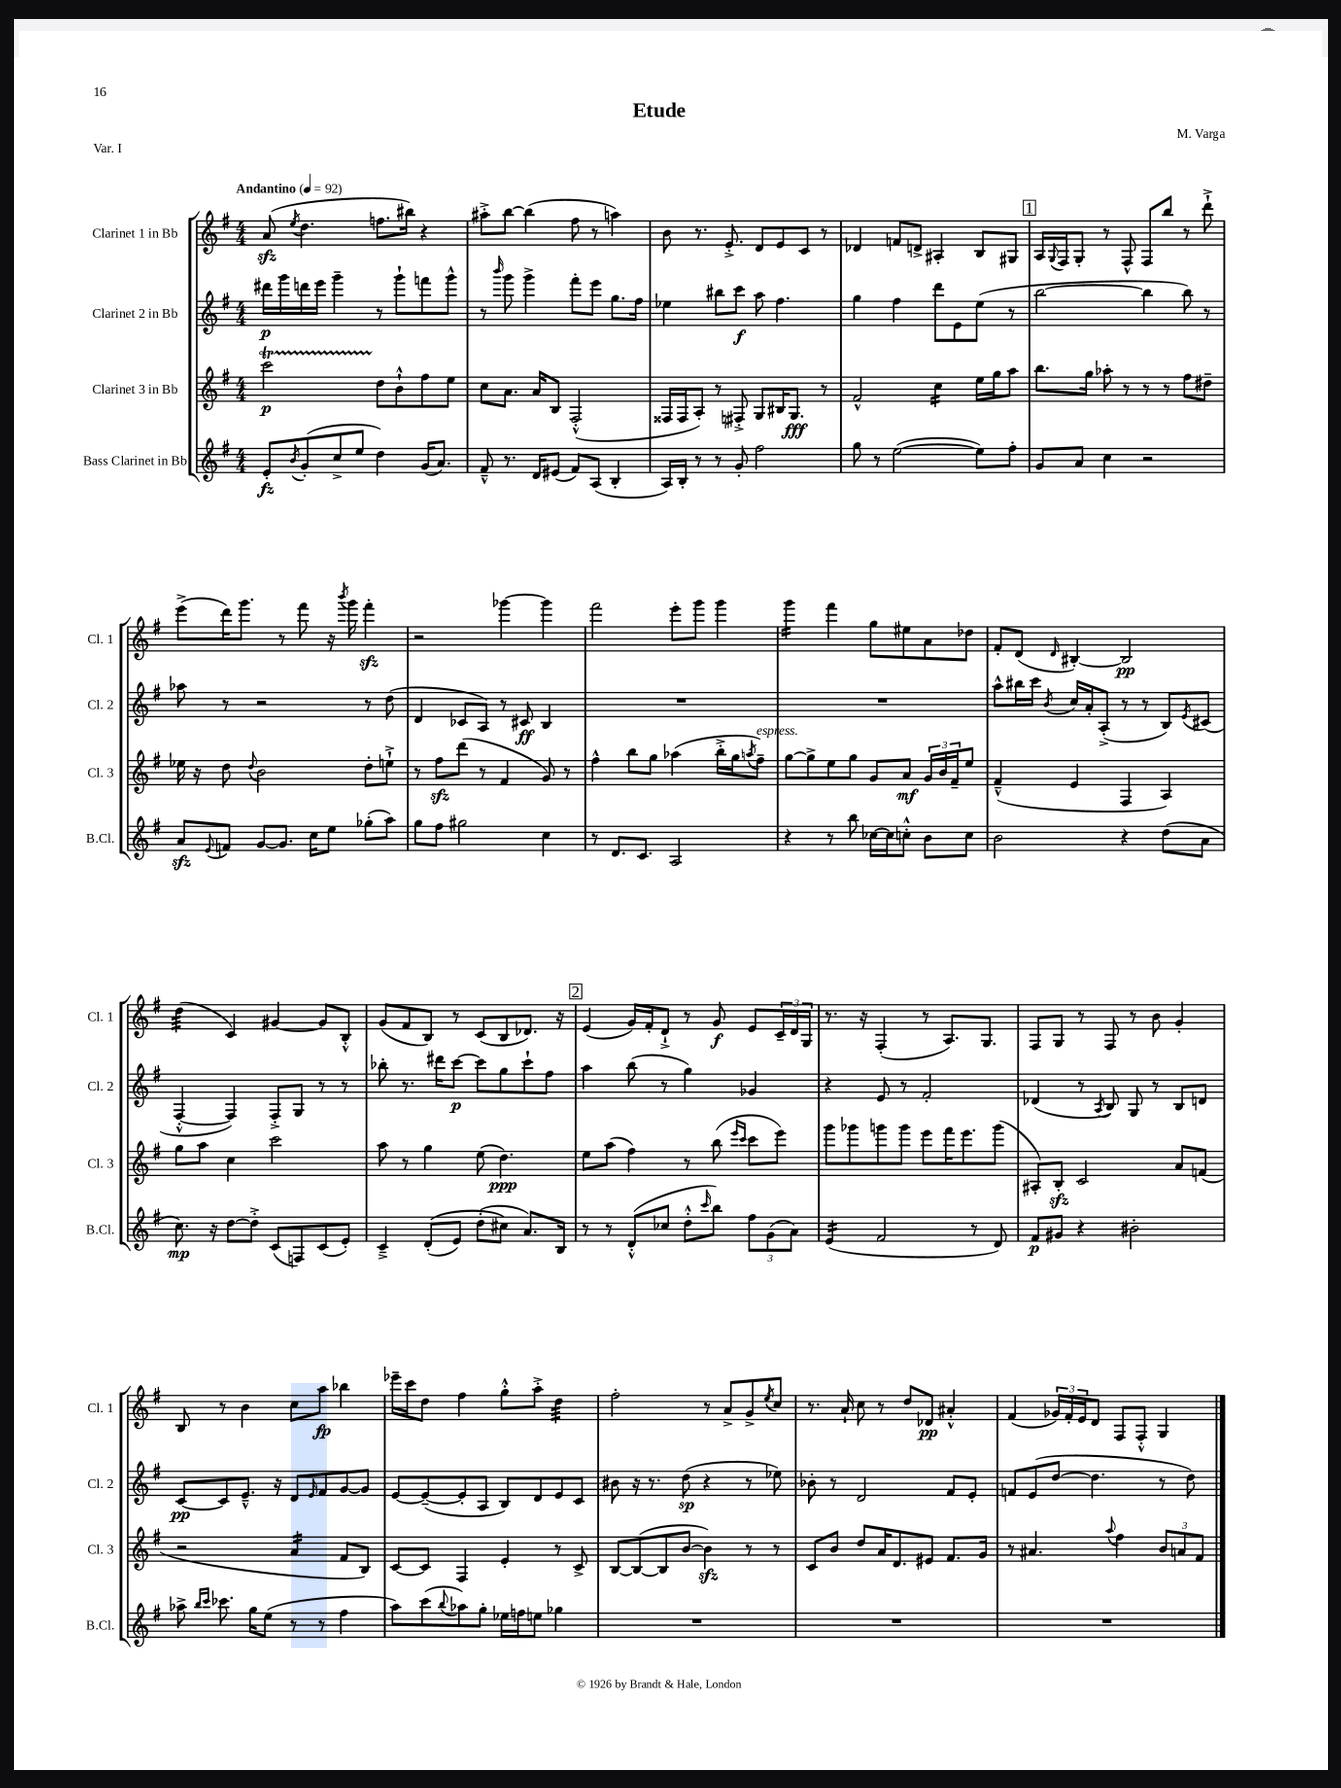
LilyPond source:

\header { title = "Etude" composer = "M. Varga" piece = "Var. I" }
<<
\new StaffGroup <<
\new Staff = "s0" \with { instrumentName = "Clarinet 1 in Bb" shortInstrumentName = "Cl. 1" } {
    \clef treble \key g \major \numericTimeSignature \time 4/4 \tempo "Andantino" 4 = 92
    a'8\sfz( \acciaccatura { e''8 } d''4. f''8. bis''16) r4 |
    ais''8-.-> b''8~ b''4( fis''8 r8 a''4) |
    b'8 r8. e'8.-.-> d'8 e'8 c'8 r8 |
    des'4 f'8 d'8-> ais4-. b8 gis8 |
    \mark \markup { \box "1" } a16 \appoggiatura { g8 } fis16 g8-. r8 fis8-^ fis8 b''8 r8 d'''8-!-> |
    e'''8->( d'''16) g'''8. r8 fis'''8 r16 \acciaccatura { b'''8 } g'''16 fis'''4-.\sfz |
    r2 ges'''4~ ges'''4 |
    fis'''2 e'''8-. g'''8 g'''4 |
    g'''4:16 fis'''4 g''8 eis''8 a'8 des''8 |
    fis'8-. d'8( \grace { d'16 } bis4~-.) bis2\pp |
    d''4:32( c'4) gis'4~ gis'8 b8-.-^ |
    g'8( fis'8 b8) r8 c'8( b8 des'8.) r16 |
    \mark \markup { \box "2" } e'4( g'16) fis'16-. d'8-!-> r8 g'8\f e'8 \tuplet 3/2 { c'16-- d'16 g16 } |
    r8. r16 fis4-.( r8 a8.) g8. |
    fis8 g8 r8 fis8 r8 b'8 g'4-. |
    b8 r8 b'4 c''8 a''8\fp bes''4 |
    ees'''16-- c'''16 d''8 fis''4 g''8-.-^ a''8-.-> d''4:32 |
    fis''2-. r8 a'8-> g'8-> \acciaccatura { e''8 } c''8 |
    r8. a'16-! c''8 r8 d''8 des'8\pp ais'4-.-^ |
    fis'4( \tuplet 3/2 { ges'16) fis'16-. e'16 } d'8 fis8 fis8-.-^ g4 \bar "|." |
}
\new Staff = "s1" \with { instrumentName = "Clarinet 2 in Bb" shortInstrumentName = "Cl. 2" } {
    \clef treble \key g \major \numericTimeSignature \time 4/4
    dis'''16\p g'''16 d'''16 e'''16 g'''4-- r8 g'''8-! f'''8 g'''8-^ |
    r8 \grace { b'''16 } g'''8 g'''4-> fis'''8-. e'''8 g''8. fis''16 |
    ees''4 bis''8 c'''8\f a''8 fis''4. |
    g''4 fis''4 d'''8 e'8 e''8( r8 |
    \mark \markup { \box "1" } b''2~ b''4 b''8) r8 |
    aes''8 r8 r2 r8 d''8( |
    d'4 ces'8 a8) r8 cis'8\ff b4 |
    R1 |
    R1 |
    a''8-^ bis''16 c'''16 \acciaccatura { b'8 } c''16 a'16-. a8-.->( r8 r8 b8) \acciaccatura { e'8 } cis'8( |
    fis4~-.-^ fis4) fis8-.-> g8 r8 r8 |
    bes''8-. r8. dis'''16 c'''8~\p c'''8 g''8 c'''8-! fis''8 |
    \mark \markup { \box "2" } a''4 b''8( r8 g''4) ges'4 |
    r4 e'8 r8 fis'2-. |
    des'4( r8 \acciaccatura { a8 } b8) g8 r8 b8 d'8 |
    c'8~\pp c'8 e'8.---^ r16 d'8 \grace { e'16 } fis'8 g'8~ g'8 |
    e'8~ e'8~--( e'8-. a8 b8) d'8 e'8 c'8 |
    bis'8 r16 r8. d''8\sp( r4 r8 ees''8) |
    bes'8-. r8 d'2 fis'8 e'8-. |
    f'8 e'8( d''8~ d''4. r8 d''8) \bar "|." |
}
\new Staff = "s2" \with { instrumentName = "Clarinet 3 in Bb" shortInstrumentName = "Cl. 3" } {
    \clef treble \key g \major \numericTimeSignature \time 4/4
    c'''2\startTrillSpan\p d''8\stopTrillSpan b'8-!-^ fis''8 e''8 |
    c''8 a'8. a'16 b8 fis2-.-^( |
    fisis16 fisis16 a8-.) r8 fis8-.-> g8 bis16 g8.\fff r8 |
    fis'2-^ c''4:16 e''16 g''16 a''8 |
    \mark \markup { \box "1" } b''8. g''16 aes''8-. r8 r8 r8 fis''8 dis''8-- |
    ees''16 r16 d''8 \appoggiatura { d''8 } b'2 d''8-. e''8-!-> |
    r8 fis''8\sfz d'''8( r8 fis'4 g'8) r8 |
    fis''4-^ b''8 g''8 aes''4( b''16-.-> g''16 \acciaccatura { a''8 } fis''8--^\markup { \italic "espress." }) |
    g''8~ g''8-> e''8 g''8 g'8 a'8\mf \tuplet 3/2 { g'16 b'16 fis'16-- } e''8 |
    fis'4---^( e'4 fis4 a4) |
    g''8 a''8 c''4 c'''2 |
    a''8 r8 g''4 e''8( d''4.\ppp) |
    \mark \markup { \box "2" } e''8 a''8( fis''4) r8 b''8( \grace { e'''16 c'''16 } c'''8 e'''8) |
    g'''8 ges'''8 g'''8 g'''8 e'''8 fis'''16 e'''8. g'''8( |
    ais8-.) b8-.\sfz c'2 a'8 f'8( |
    r2 a'4:16 fis'8 b8) |
    c'8~ c'8 fis4 e'4-. r8 c'8-> |
    b8~ b8~( b8 b'8~ b'4\sfz) r8 r8 |
    c'8 b'8 d''8 a'16 d'8. eis'8 fis'8. g'16 |
    r8 ais'4. \appoggiatura { a''8 } fis''4 \tuplet 3/2 { b'8 a'8 fis'8 } \bar "|." |
}
\new Staff = "s3" \with { instrumentName = "Bass Clarinet in Bb" shortInstrumentName = "B.Cl." } {
    \clef treble \key g \major \numericTimeSignature \time 4/4
    e'8-.\fz \acciaccatura { b'8 } g'8-.( c''8-> e''8 d''4) g'16( a'8.) |
    fis'8---^ r8. d'16 eis'8( fis'8) a8( b4-. |
    a16) b16-. r8 r8 g'8-. fis''2 |
    g''8 r8 e''2~( e''8) fis''8-. |
    \mark \markup { \box "1" } g'8 a'8 c''4 r2 |
    a'8\sfz \appoggiatura { e'8 } f'8 g'8~ g'8. c''16 e''8 ges''8-.( a''8) |
    g''8 fis''8 gis''2 c''4 |
    r8 d'8. c'8. a2 |
    r4 r8 b''8 ces''16~ ces''16 c''8-.-^ b'8 c''8 |
    b'2 r4 d''8( a'8 |
    c''8.\mp) r16 d''8~ d''8-.-> c'8( f8) c'8( e'8-.) |
    c'4---> d'8-.(\( e'8) d''8-.( cis''8\) a'8.) b16 |
    \mark \markup { \box "2" } r8 r8 d'8-.-^( ces''8 d''8-.-^ \grace { c'''16 } b''8) \tuplet 3/2 { fis''8 g'8( a'8) } |
    e'4:16( fis'2 r8 d'8) |
    fis'8\p gis'8 r4 bis'2-. |
    aes''8-> \grace { b''16 c'''16 } ces'''8. g''16 e''8( r8 r8 fis''4 |
    a''8) c'''8( \appoggiatura { b''8 } aes''8) g''8-. ees''16 f''16 e''8 ges''4 |
    R1 |
    R1 |
    R1 \bar "|." |
}
>>
>>
\layout { \context { \Score \remove "Bar_number_engraver" } }
